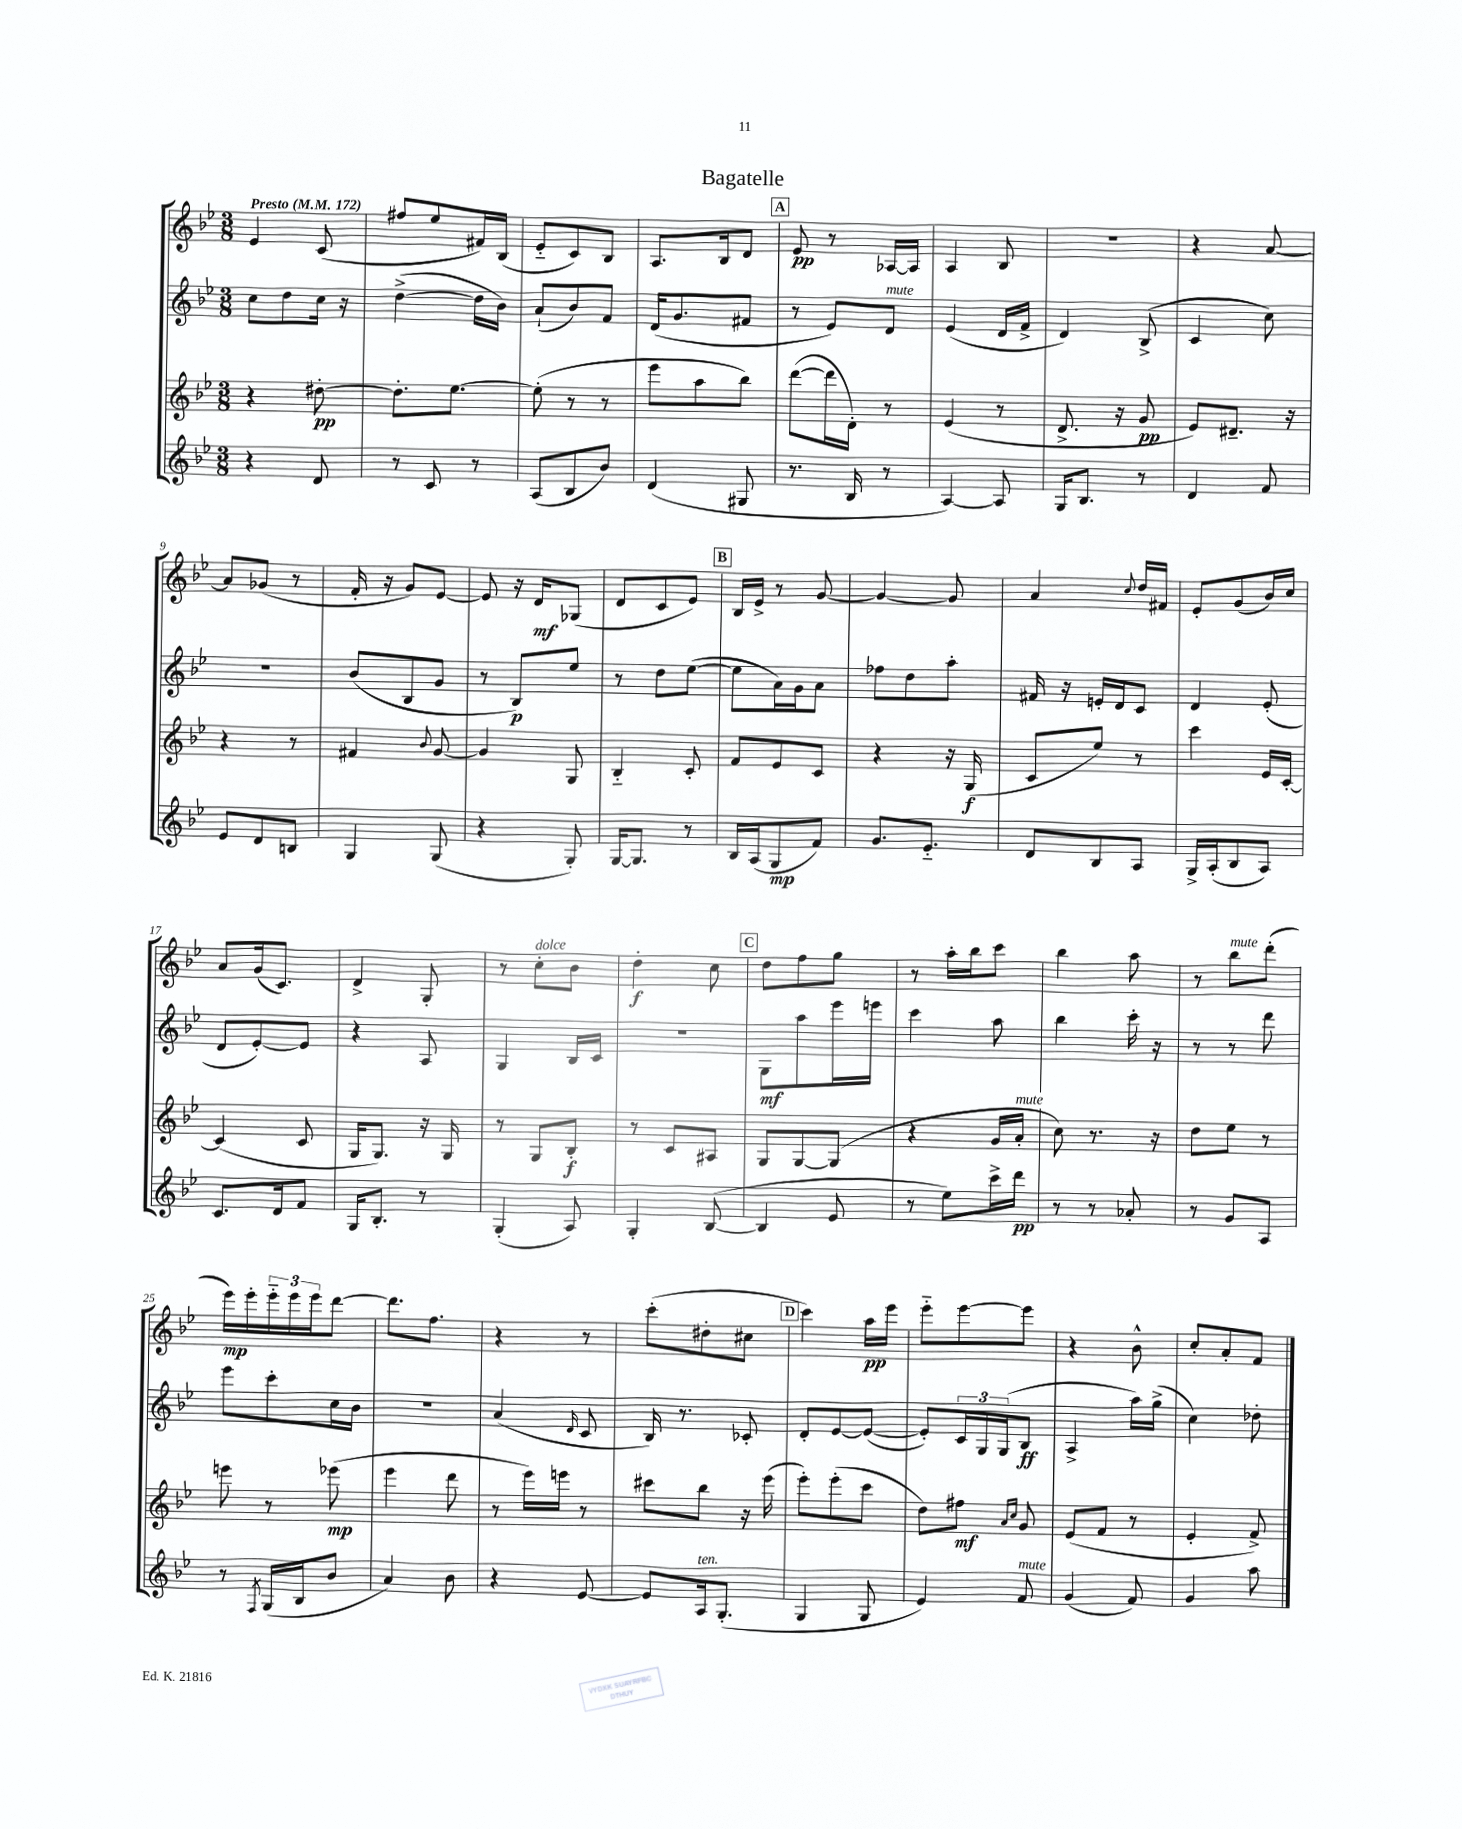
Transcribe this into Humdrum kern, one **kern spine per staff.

**kern	**kern	**kern	**kern
*staff4	*staff3	*staff2	*staff1
*clefG2	*clefG2	*clefG2	*clefG2
*k[b-e-]	*k[b-e-]	*k[b-e-]	*k[b-e-]
*M3/8	*M3/8	*M3/8	*M3/8
*MM172	*MM172	*MM172	*MM172
4r	4r	8cc	4e-
.	.	8dd	.
8d	[8dd#'	16cc	(8c
.	.	16r	.
=	=	=	=
8r	8.dd#']	([4dd^	8ff#
8c	.	.	8ee-
.	[8.ee-	.	.
8r	.	16dd]	16f#)
.	.	16b-)	(16B-
=	=	=	=
(8A	(8ee-']	(8a`	8e-'~
8B-	8r	8b-)	8c)
8b-)	8r	8f	8B-
=	=	=	=
(4d	8eee-	(16d	8.A
.	.	8.g	.
.	8aa	.	.
.	.	.	16B-
8G#	8bb-)	8f#	8d
=	=	=	=
8.r	([8ddd	8r	8e-
.	16ddd]	8e-)	8r
16B-	16d')	.	.
8r	8r	8d	[16A-
.	.	.	16A-]
=	=	=	=
[4A)	(4e-	(4e-	4A
8A]	8r	16d	8B-
.	.	16f^	.
=	=	=	=
16G	8.d^	4d)	4.r
8.B-	.	.	.
.	16r	.	.
8r	8g	(8B-^	.
=	=	=	=
4d	8e-)	4c	4r
.	8.d#~	.	.
8f	.	8cc)	[8a
.	16r	.	.
=	=	=	=
8e-	4r	4.r	8a]
8d	.	.	(8g-
8B	8r	.	8r
=	=	=	=
4G	4f#	(8b-	16f'
.	.	.	16r
.	.	8B-	8g)
.	8qqb-	.	.
(8G	[8g	8g	[8e-
=	=	=	=
4r	4g]	8r	8e-]
.	.	8B-)	16r
.	.	.	16d
8G')	8G	8ee-	(8G-
=	=	=	=
[16G	4B-'~	8r	8d
8.G]	.	.	.
.	.	8dd	8c
8r	8c'	([8ee-	8e-)
=	=	=	=
16B-	8f	8ee-]	16B-
(16A	.	.	16e-^
8G	8e-	16a)	8r
.	.	16g	.
8f)	8c	8a	[8g
=	=	=	=
8.g	4r	8ff-	4g_
.	.	8dd	.
8.e-'~	.	.	.
.	16r	8aa'	8g]
.	(16G	.	.
=	=	=	=
8d	8c	16f#	4a
.	.	16r	.
8B-	8ee-)	16e'	.
.	.	16d	.
.	.	.	8qqcc
8A	8r	8c	16dd
.	.	.	16f#
=	=	=	=
16G^	4ccc	4d	8e-'
(16A'	.	.	.
8B-	.	.	(8g
8A)	16e-	(8e-'	16b-)
.	[16c'	.	16cc
=	=	=	=
8.c	(4c]	8d	8a
.	.	[8e-')	(16g
16d	.	.	8.c)
8f	8c	8e-]	.
=	=	=	=
16G	16G	4r	4d^
8.B-'	8.G)	.	.
8r	16r	8A	8G'
.	16G	.	.
=	=	=	=
(4G'	8r	4G	8r
.	8G	.	8cc'
8A)	8B-'	16B-	8b-
.	.	16c	.
=	=	=	=
4G'	8r	4.r	4dd'
.	8c	.	.
([8B-	8A#	.	8cc
=	=	=	=
4B-]	8G	8G	8dd
.	[8G	8aa	8ff
8e-	(8G]	16eee-	8gg
.	.	16eee	.
=	=	=	=
8r	4r	4ccc	8r
8ee-)	.	.	16aa'
.	.	.	16bb-
16ccc^	16g	8aa	8ccc
16ddd	16a'	.	.
=	=	=	=
8r	8cc)	4bb-	4bb-
8r	8.r	.	.
8a-'	.	16ccc'	8aa
.	16r	16r	.
=	=	=	=
8r	8dd	8r	8r
8g	8ee-	8r	8bb-
8A	8r	8ddd	(8ddd'
=	=	=	=
8r	8eee	8eee-	16eee-)
.	.	.	16eee-'
8qF	.	.	.
(16G	8r	8ccc'	24eee-'~
.	.	.	24eee-
16B-	.	.	.
.	.	.	24eee-
8b-	(8eee-	16cc	[8ddd
.	.	16b-	.
=	=	=	=
4a)	4eee-	4.r	8.ddd]
.	.	.	8.ff
8b-	8ddd	.	.
=	=	=	=
4r	8r	(4a	4r
.	16eee-)	.	.
.	16eee	.	.
.	.	16qqd	.
[8e-	8r	8c	8r
=	=	=	=
8e-]	8ccc#	16B-)	(8ccc'
.	.	8.r	.
16A	8bb-	.	8dd#'
(8.G'	.	.	.
.	16r	8c-'	8cc#
.	(16eee-	.	.
=	=	=	=
4G	8eee-')	8d'	4ccc)
.	(8eee-'	[8e-	.
8G	8ccc	(8e-_	16aa
.	.	.	16eee-
=	=	=	=
4e-)	8dd)	8e-'])	8eee-'~
.	8ff#	24c	[8eee-
.	.	24G	.
.	.	(24G	.
.	16qqa	.	.
.	16qqcc	.	.
8f	8g	8B-	8eee-]
=	=	=	=
(4g	(8e-	4A^	4r
.	8f	.	.
8f)	8r	16aa)	8b-^^
.	.	(16gg^	.
=	=	=	=
4g	4e-'	4cc)	8cc'
.	.	.	8a'
8aa	8f^)	8dd-'	8f
==	==	==	==
*-	*-	*-	*-
